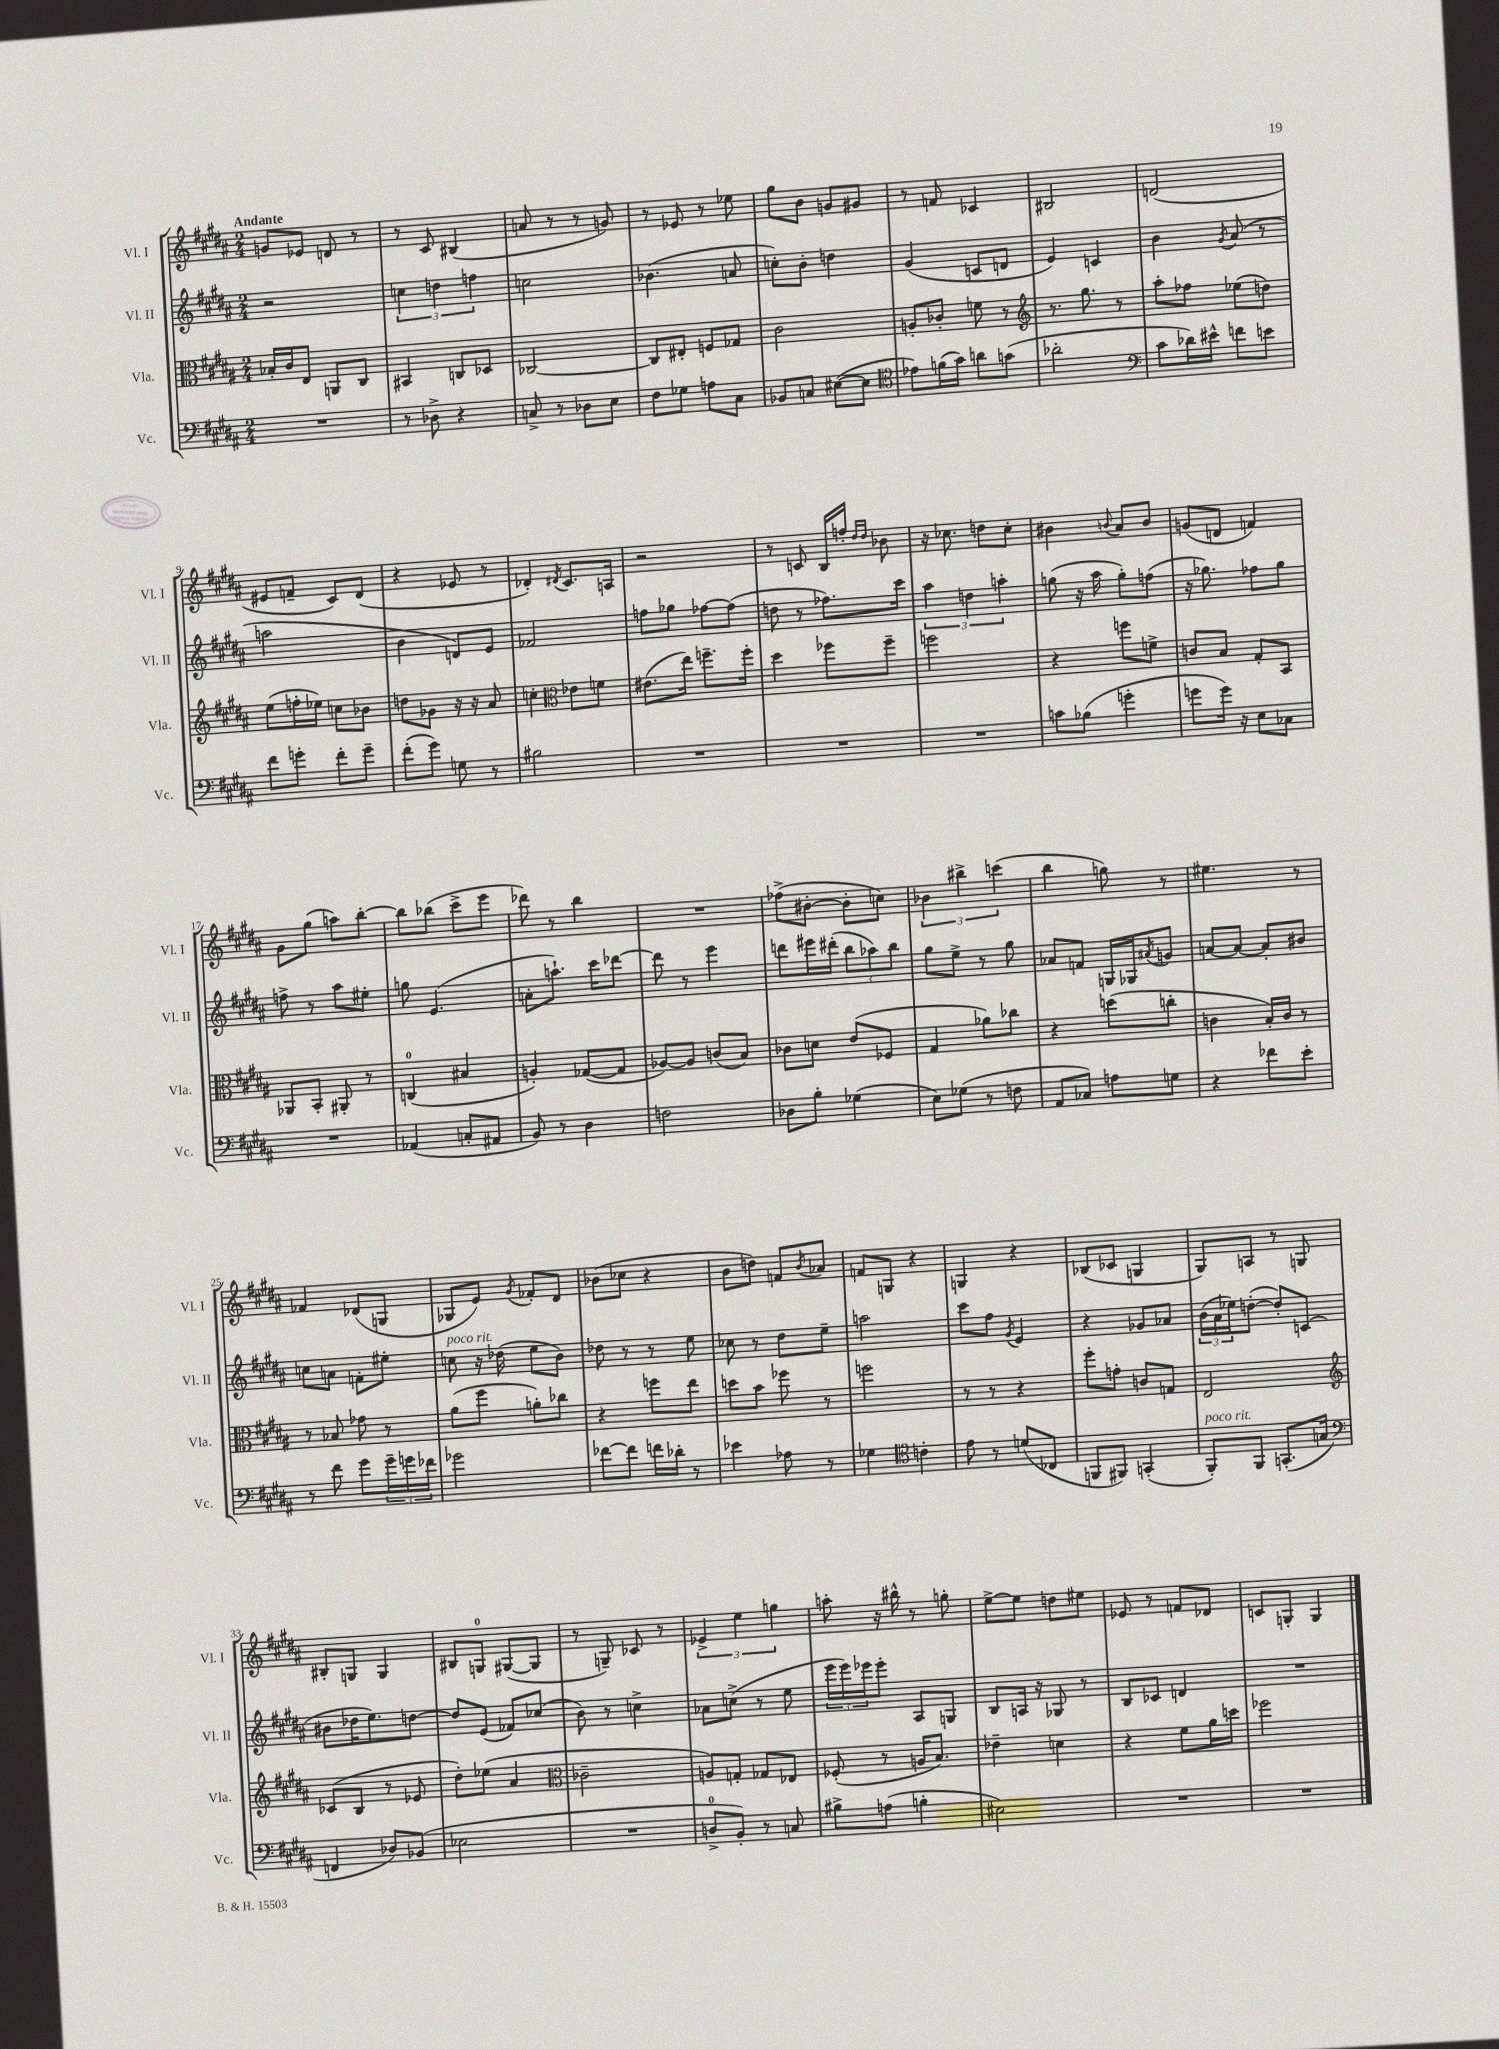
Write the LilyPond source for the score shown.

<<
\new StaffGroup <<
\new Staff = "s0" \with { instrumentName = "Vl. I" shortInstrumentName = "Vl. I" } {
    \clef treble \key b \major \numericTimeSignature \time 2/4 \tempo "Andante"
    g'8 ees'8 d'8 r8 |
    r8 cis'8 bis4( |
    a'8 r8 r8 g'8) |
    r8 ees'8 r8 ees''8 |
    gis''8 b'8 g'8 gis'8 |
    r8 f'8 ces'4 |
    bis2 |
    d'2( |
    eis'8 f'8-- cis'8) dis'8( |
    r4 ees'8 r8 |
    des'4-.) \acciaccatura { dis'8 } cis'8. a16 |
    r2 |
    r8 c'8 b16 f''16-. \grace { dis''16 dis''16 } bes'8 |
    r16 ces''8. d''8 ces''8-. |
    bis'4 \appoggiatura { b'8 } ais'8 b'8 |
    g'8( d'8 f'4) |
    gis'8 gis''8( a''8) b''8~-. |
    b''8 bes''8( cis'''8-> e'''8 |
    des'''8) r8 b''4 |
    R2 |
    fes''8->( bis'8~-. bis'8-. c''8) |
    \tuplet 3/2 { bes'4 bis''4-> c'''4( } |
    b''4 g''8) r8 |
    eis''4. r8 |
    fes'4 des'8( g8 |
    ges8 e'8) \acciaccatura { gis'8 } fes'8-. dis'8 |
    bes'8( ces''8 r4 |
    b'8 d''8) f'8 \acciaccatura { b'8 } aes'8 |
    f'8 g8 r4 |
    g4 r4 |
    bes8( ces'8 g4 |
    gis8) a8 r8 g8 |
    bis8-. g8 g4 |
    bis8 g8-0 gis8~( gis8 |
    r8 g8--) ces'8 r8 |
    \tuplet 3/2 { ees'4-> e''4 g''4 } |
    a''8-. r16 bis''16-^ r8 g''8-. |
    e''8~-> e''8 d''8 eis''8 |
    ees'8 r8 f'8 des'8 |
    c'8 g8-. g4 \bar "|." |
}
\new Staff = "s1" \with { instrumentName = "Vl. II" shortInstrumentName = "Vl. II" } {
    \clef treble \key b \major \numericTimeSignature \time 2/4
    r2 |
    \tuplet 3/2 { c''4 d''4 f''4 } |
    c''2 |
    bes'4.( a'8 |
    c''8-.) b'8-. d''4 |
    gis'4( c'8 d'8 |
    e'4) c'4 |
    b'4 \acciaccatura { gis'8 } ais'8( r8 |
    a''2 |
    b'4 d'8) e'8 |
    fes'2 |
    f''8 ges''8 fes''8~ fes''8( |
    d''8 r8 fes''8.) cis'''16 |
    \tuplet 3/2 { ais''4 d''4 a''4-. } |
    g''8( r16 ais''16 g''8-.) f''8( |
    r16 ges''8.) fes''8 ges''8 |
    f''8-> r8 ais''8 eis''8-. |
    g''8 e'4.( |
    a'8-. a''8.-!) cis'''16 des'''8~ |
    des'''8 r8 e'''4 |
    d'''8 eis'''16 dis'''16-.( \tuplet 3/2 { b''8 aes''8) b''8 } |
    gis''8 e''8-> r8 gis''8 |
    aes'8 f'8 g16 ges16 \acciaccatura { ais'8 } g'8 |
    a'8~ a'8~ a'8-. bis'8 |
    c''8 a'8 f'8-. eis''8-. |
    c''8^\markup { \italic "poco rit." } r16 des''16( e''8 b'8) |
    des''8 r8 r8 e''8 |
    ces''8 r8 dis''8 e''8-- |
    a''2 |
    cis'''8 fis''8 \acciaccatura { gis'8 } e'4 |
    r4 ges'8 aes'8 |
    \tuplet 3/2 { b'16( ais'16 ees''16) } d''8~-.( d''8-.) c'8( |
    bis'8 des''16 e''8.) d''8~ |
    d''8 e'8( fes'8) ces''8( |
    b'8) r8 c''4-> |
    aes'8 c''8->( r8 e''8 |
    \tuplet 3/2 { e'''16 e'''16) ees'''16 } ees'''8-. ais8 g8 |
    b8 a16 r16 ges8 r8 |
    b8 ces'8 d'4 |
    R2 \bar "|." |
}
\new Staff = "s2" \with { instrumentName = "Vla." shortInstrumentName = "Vla." } {
    \clef alto \key b \major \numericTimeSignature \time 2/4
    bes16-. cis'16 e8 a,8 cis8 |
    bis,4 c8 des8 |
    ces2~ |
    ces8 eis8-. f8 ges8 |
    cis'2 |
    a8-. ces'8-. f'8 r8 |
    \clef treble r8. gis''8. r8 |
    ais''8-. fes''8 ees''8( d''8) |
    e''8( f''16-. ees''16) c''8 bes'8 |
    d''8 ges'8 r16 r16 ais'8 |
    c''4-. \clef alto ees'8 f'8 |
    eis'8.( e''16) f''8.-- f''16-. |
    dis''4 fes''8 fes''8-- |
    f''2 |
    r4 f''8 f'8-> |
    c'8 b8 gis8-. b,8 |
    aes,8 b,8-. ais,8-. r8 |
    c4-0( bis4 |
    a4-.) ges8~( ges8 |
    aes8~) aes8 c'8( b8) |
    ces'8 d'8 e'8( fes8 |
    gis4 aes'8) ces''8 |
    r4 d''8( c''8-. |
    c'4 b16-.) c'16 r8 |
    r8 bes8 ges'8 r8 |
    ais'8( fis''8 a'8-.) ces''8 |
    r4 f''8 e''8 |
    d''8 b'8 fes''8 r8 |
    f''2 |
    r8 r8 r4 |
    fis''8-. g'8-. c'8 g8 |
    e2 |
    \clef treble ces'8( b8 r8 ees'8 |
    dis''8-.) ees''8( ais'4 |
    \clef alto ces'2-- |
    a8) g8-. ges8 ees8 |
    fes8-.( r8 a16 b8.) |
    ees'4-- d'4 |
    r4 fis'8 ais'16 d''16 |
    fes''2 \bar "|." |
}
\new Staff = "s3" \with { instrumentName = "Vc." shortInstrumentName = "Vc." } {
    \clef bass \key b \major \numericTimeSignature \time 2/4
    R2 |
    r8 des8-> r4 |
    c8-> r8 des8 e8 |
    fis8 ges8 a8 cis8 |
    bes,8 c8 eis8~( eis8 |
    \clef tenor ees'8) f'16( gis'16) a'8 g'8( |
    aes'2-. |
    \clef bass cis'8 des'16) eis'16-^ f'8 e'8 |
    fis'8 g'8-. fis'8-. g'8-- |
    fis'8-.( gis'8) g8 r8 |
    bis2 |
    R2 |
    R2 |
    R2 |
    c'8 bes8( g'4-. |
    g'8 g'16) r16 e8 ces8 |
    R2 |
    aes,4( c8-. ais,8 |
    b,8) r8 dis4 |
    f2 |
    des8 b8-. ges4( |
    e8) ges8( r8 f8 |
    ais,8 ces8) a8 g8 |
    r4 fes'8 e'8-. |
    r8 fis'8 gis'8 \tuplet 3/2 { gis'16-- g'16 fes'16 } |
    ges'2 |
    fes'8~ fes'8 f'16 des'16-. r8 |
    ees'4 aes8 r8 |
    ges4 \clef tenor c'4-. |
    e'8 r8 d'8( ces8 |
    f,8 fis,8) g,4-.( |
    fis,8-.^\markup { \italic "poco rit." }) fis,8 g,8.-.( g16 |
    \clef bass f,4 des8) bes,8( |
    ees2 |
    R2 |
    d8-0-> b,8-.) r8 c8 |
    bis8-> a8( b4-. |
    eis2) |
    R2 |
    R2 \bar "|." |
}
>>
>>
